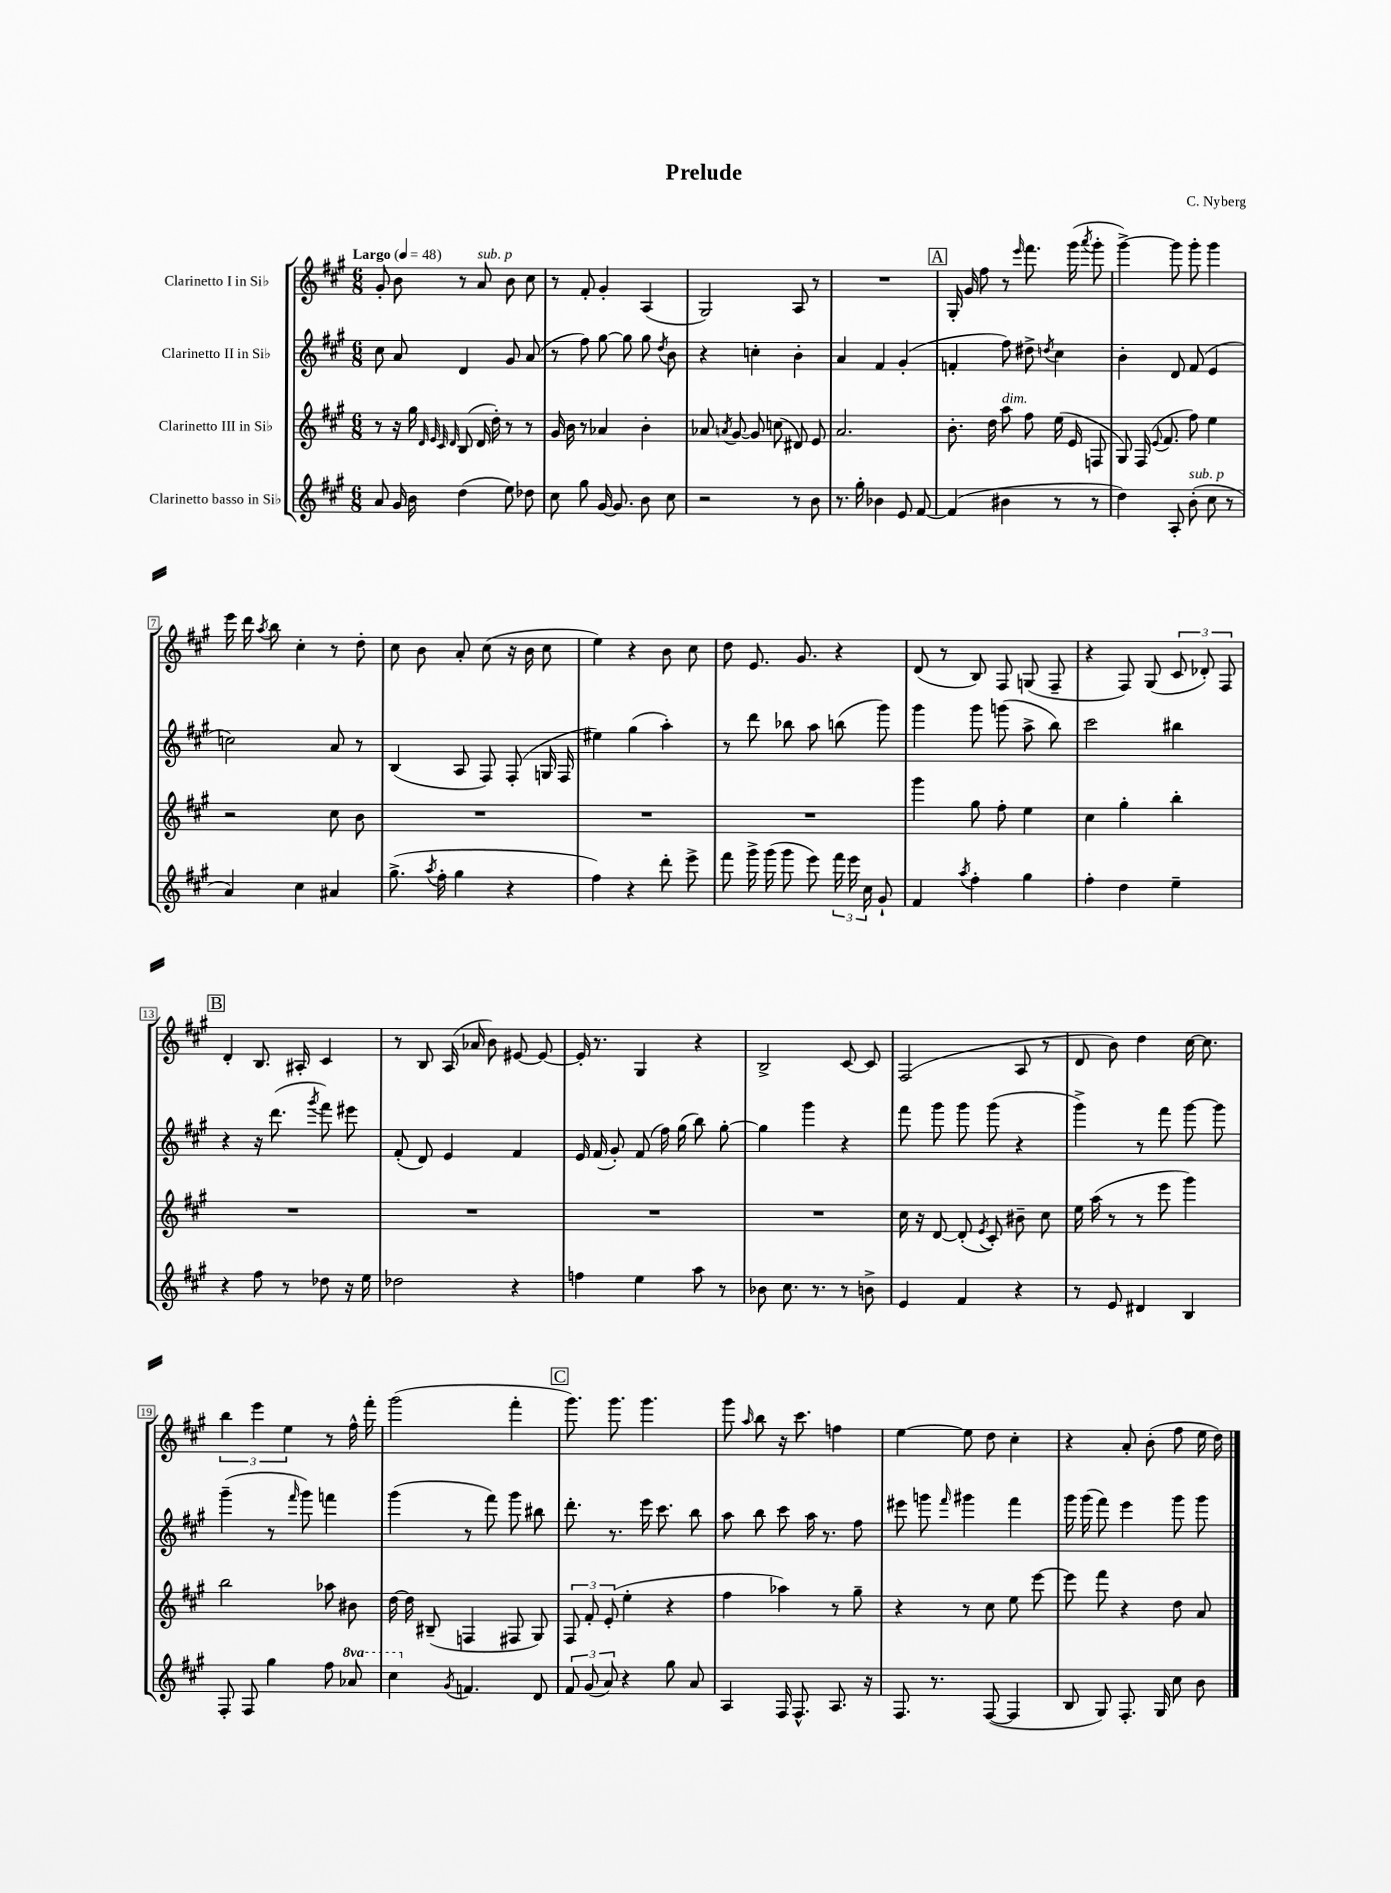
\header { title = "Prelude" composer = "C. Nyberg" }
<<
\new StaffGroup <<
\new Staff = "s0" \with { instrumentName = "Clarinetto I in Sib" } {
    \clef treble \key a \major \numericTimeSignature \time 6/8 \tempo "Largo" 4 = 48
    \autoBeamOff gis'8-. b'8 r8 a'8^\markup { \italic "sub. p" } b'8 cis''8 |
    r8 fis'8-. gis'4-. a4( |
    gis2) a8 r8 |
    R2. |
    \mark \markup { \box "A" } gis16-. gis'16 fis''8 r8 \grace { e'''16 } fis'''8. gis'''16( \acciaccatura { a'''8 } gis'''8-. |
    gis'''4~->) gis'''8 gis'''8-. gis'''4 |
    e'''16 d'''16 \acciaccatura { a''8 } b''8 cis''4-. r8 d''8-. |
    cis''8 b'8 a'8-. cis''8( r16 b'16 cis''8 |
    e''4) r4 b'8 cis''8 |
    d''8 e'8. gis'8. r4 |
    d'8( r8 b8) fis8 g8( fis8-- |
    r4 fis8) gis8( \tuplet 3/2 { cis'8 des'8-.) fis8 } |
    \mark \markup { \box "B" } d'4-. b8. ais16-. cis'4 |
    r8 b8 a16( aes'16 b'8) eis'8~ eis'8~ |
    eis'16-. r8. gis4 r4 |
    b2-> cis'8~ cis'8 |
    fis2( a8 r8 |
    d'8 b'8) d''4 cis''16~ cis''8. |
    \tuplet 3/2 { b''4 e'''4 e''4 } r8 fis''16-^ fis'''16-. |
    gis'''2( fis'''4-. |
    \mark \markup { \box "C" } gis'''8.) gis'''8. gis'''4. |
    gis'''8 \grace { a''16 } b''8 r16 cis'''8. f''4 |
    e''4~ e''8 d''8 cis''4-. |
    r4 a'8-. b'8-.( fis''8 e''16 d''16) \bar "|." |
}
\new Staff = "s1" \with { instrumentName = "Clarinetto II in Sib" } {
    \clef treble \key a \major \numericTimeSignature \time 6/8
    \autoBeamOff cis''8 a'8 d'4 gis'8 a'8( |
    r8 fis''8) gis''8~ gis''8 gis''8 \acciaccatura { d''8 } b'8 |
    r4 c''4-. b'4-. |
    a'4 fis'4 gis'4-.( |
    \mark \markup { \box "A" } f'4-. fis''8) dis''8-> \acciaccatura { d''8 } cis''4 |
    b'4-. d'8 fis'8( e'4 |
    c''2) a'8 r8 |
    b4( a8 fis8) fis8-.( g16 fis16 |
    eis''4) gis''4( a''4-.) |
    r8 d'''8 bes''8 a''8 b''8( gis'''8) |
    gis'''4 gis'''8 g'''8( a''8-> b''8) |
    cis'''2 bis''4 |
    \mark \markup { \box "B" } r4 r16 d'''8.( \acciaccatura { gis'''8 } fis'''8) eis'''8 |
    fis'8-.( d'8) e'4 fis'4 |
    e'16 fis'16( gis'8-.) fis'8( fis''16) gis''16( b''8) gis''8~-. |
    gis''4 gis'''4 r4 |
    fis'''8 gis'''8 gis'''8 gis'''8( r4 |
    gis'''4->) r8 fis'''8 gis'''8~ gis'''8 |
    gis'''4--( r8 \grace { fis'''16 } gis'''8) f'''4 |
    gis'''4( r8 fis'''8) gis'''8 bis''8 |
    \mark \markup { \box "C" } d'''8.-. r8. e'''16 cis'''8. b''8 |
    a''8 b''8 cis'''8 a''16 r8. fis''8 |
    eis'''8 g'''8 \grace { fis'''16 } gis'''4 fis'''4 |
    gis'''16 gis'''16( fis'''8) e'''4 gis'''8 gis'''8 \bar "|." |
}
\new Staff = "s2" \with { instrumentName = "Clarinetto III in Sib" } {
    \clef treble \key a \major \numericTimeSignature \time 6/8
    \autoBeamOff r8 r16 gis''16 \grace { d'32 e'32 cis'32 d'32 } b8( d'16 d''16-.) r8 r8 |
    gis'16 b'16 r8 aes'4 b'4-. |
    aes'8 \acciaccatura { a'8 } gis'8~ gis'8 c''8( dis'8) e'8 |
    a'2. |
    \mark \markup { \box "A" } b'8.-. d''16 a''8^\markup { \italic "dim." } fis''8 e''16( e'16 f8 |
    gis8) fis16( \appoggiatura { e'8 } fis'8. fis''8) e''4 |
    r2 cis''8 b'8 |
    R2. |
    R2. |
    R2. |
    gis'''4 gis''8 fis''8-. e''4 |
    cis''4 gis''4-. b''4-. |
    \mark \markup { \box "B" } R2. |
    R2. |
    R2. |
    R2. |
    cis''16 r16 d'8~ d'8-.( \acciaccatura { e'8 } cis'8-.) bis'8-- cis''8 |
    e''16 a''16( r8 r8 e'''8 gis'''4) |
    b''2 aes''8 bis'8 |
    d''16~ d''16 bis8--( f4 fis8 gis8) |
    \mark \markup { \box "C" } \tuplet 3/2 { fis8 fis'8-. e'8-.( } e''4-. r4 |
    fis''4 aes''4) r8 gis''8-- |
    r4 r8 cis''8 e''8 e'''8~ |
    e'''8 fis'''8 r4 d''8 a'8 \bar "|." |
}
\new Staff = "s3" \with { instrumentName = "Clarinetto basso in Sib" } {
    \clef treble \key a \major \numericTimeSignature \time 6/8 \set Staff.ottavationMarkups = #ottavation-simple-ordinals
    \autoBeamOff a'8 gis'16 b'16 d''4( e''8) des''8 |
    cis''8 gis''8 gis'16~ gis'8. b'8 cis''8 |
    r2 r8 b'8 |
    r8. gis''16-. bes'4 e'8 fis'8~ |
    \mark \markup { \box "A" } fis'4( bis'4 r8 r8 |
    d''4) a8-. b'8-.^\markup { \italic "sub. p" }( cis''8 r8 |
    a'4) cis''4 ais'4 |
    gis''8.->( \acciaccatura { a''8 } fis''16-. gis''4 r4 |
    fis''4) r4 d'''8-. e'''8-> |
    fis'''8 gis'''16-> gis'''16( gis'''8 e'''8) \tuplet 3/2 { fis'''16 e'''16 cis''16 } gis'8-! |
    fis'4 \acciaccatura { a''8 } fis''4-. gis''4 |
    fis''4-. d''4 e''4-- |
    \mark \markup { \box "B" } r4 fis''8 r8 des''8 r16 e''16 |
    des''2 r4 |
    f''4 e''4 a''8 r8 |
    bes'8 cis''8. r8. r8 b'8-> |
    e'4 fis'4 r4 |
    r8 e'8 dis'4 b4 |
    fis8-. fis8 gis''4 fis''8 \ottava #1 aes''8 |
    cis'''4 \ottava #0 \acciaccatura { gis'8 } f'4. d'8 |
    \mark \markup { \box "C" } \tuplet 3/2 { fis'8 gis'8( a'8) } r4 gis''8 a'8 |
    a4 fis16 fis8.-^ a8. r16 |
    fis8. r8. fis8~( fis4 |
    b8 gis8) fis8.-. gis16 cis''8 b'8 \bar "|." |
}
>>
>>
\layout { \context { \Score \override BarNumber.stencil = #(make-stencil-boxer 0.1 0.3 ly:text-interface::print) } }
